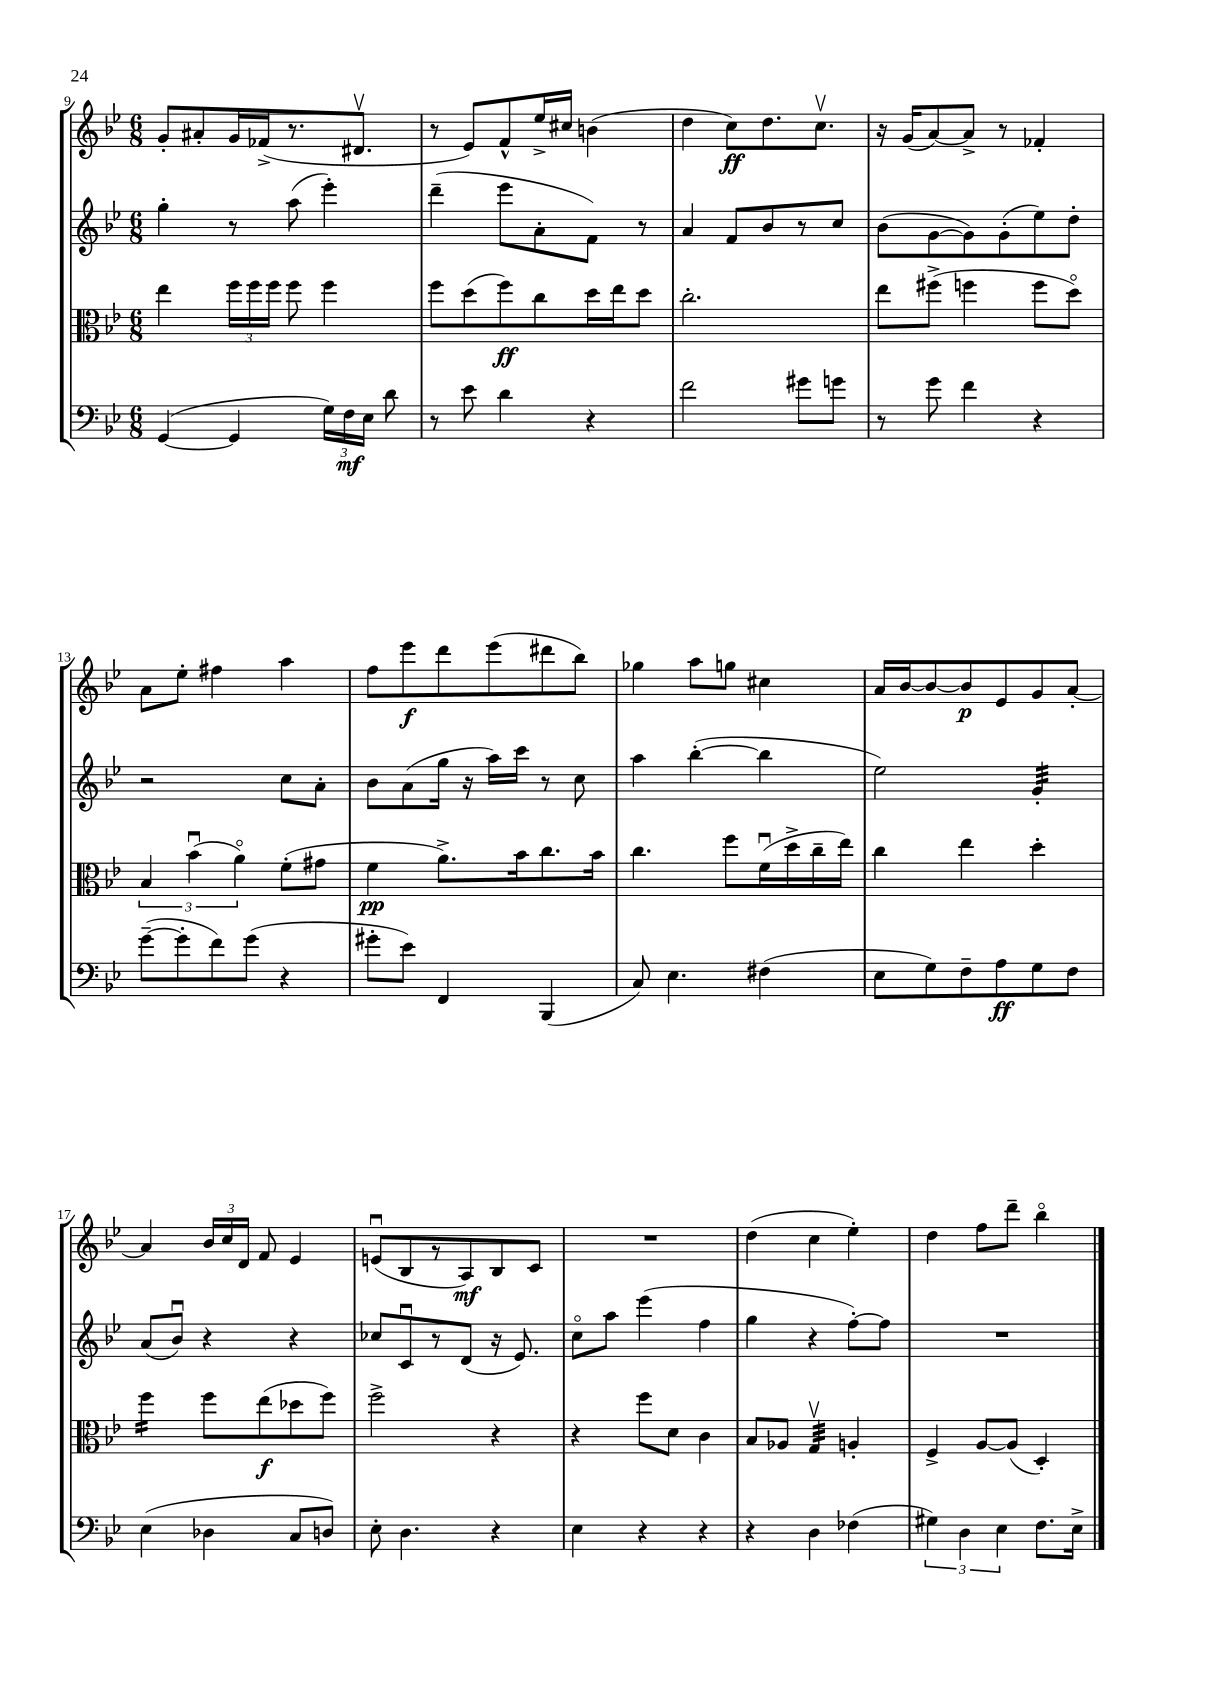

**kern	**kern	**kern	**kern
*staff4	*staff3	*staff2	*staff1
*clefF4	*clefC3	*clefG2	*clefG2
*k[b-e-]	*k[b-e-]	*k[b-e-]	*k[b-e-]
*M6/8	*M6/8	*M6/8	*M6/8
([4GG	4ee-	4gg'	8g'
.	.	.	8a#'
4GG]	24ff	8r	16g
.	24ff	.	.
.	.	.	(16f-^
.	24ff	.	.
.	8ff	(8aa	8.r
24G)	4ff	4eee-')	.
24F	.	.	.
.	.	.	8.d#v
24E-	.	.	.
8d	.	.	.
=	=	=	=
8r	8ff	(4ddd~	8r
8e-	(8dd	.	8e-)
4d	8ff)	8eee-	8f^^
.	8cc	8a'	16ee-^
.	.	.	16cc#
4r	16dd	8f)	(4b
.	16ee-	.	.
.	8dd	8r	.
=	=	=	=
2f	2.cc'	4a	4dd
.	.	8f	8cc)
.	.	8b-	8.dd
8g#	.	8r	.
.	.	.	8.ccv
8g	.	8cc	.
=	=	=	=
8r	8ee-	(8b-	16r
.	.	.	(16g
8g	(8ff#^	[8g	[8a)
4f	4ff	8g])	8a^]
.	.	(8g'	8r
4r	8ff	8ee-)	4f-'
.	8ddo)	8dd'	.
=	=	=	=
([8g~	6B-	2r	8a
8g']	.	.	8ee-'
.	(6b-u	.	.
8f)	.	.	4ff#
.	6ao)	.	.
(8g	.	.	.
4r	(8f'	8cc	4aa
.	8g#	8a'	.
=	=	=	=
8g#'	4f	8b-	8ff
8e-)	.	(8a	8eee-
4FF	8.a^)	16gg	8ddd
.	.	16r	.
.	.	16aa)	(8eee-
.	16b-	16ccc	.
(4BBB-	8.cc	8r	8ddd#
.	.	8cc	8bb-)
.	16b-	.	.
=	=	=	=
8C)	4.cc	4aa	4gg-
4.E-	.	.	.
.	.	([4bb-'	8aa
.	8ff	.	8gg
(4F#	(16fu	4bb-]	4cc#
.	16dd^	.	.
.	16cc~	.	.
.	16ee-)	.	.
=	=	=	=
8E-	4cc	2ee-)	16a
.	.	.	[16b-
8G)	.	.	8b-_
8F~	4ee-	.	8b-]
8A	.	.	8e-
8G	4dd'	4g'	8g
8F	.	.	[8a'
=	=	=	=
(4E-	4ff	(8a	4a]
.	.	8b-u)	.
4D-	8ff	4r	24b-
.	.	.	24cc
.	.	.	24d
.	(8ee-	.	8f
8C	8dd-	4r	4e-
8D)	8ff)	.	.
=	=	=	=
8E-'	2ff^	8cc-	(8eu
4.D	.	8cu	8B-
.	.	8r	8r
.	.	(8d	8A)
4r	4r	16r	8B-
.	.	8.e-)	.
.	.	.	8c
=	=	=	=
4E-	4r	8cco	2.r
.	.	8aa	.
4r	8ff	(4eee-	.
.	8d	.	.
4r	4c	4ff	.
=	=	=	=
4r	8B-	4gg	(4dd
.	8A-	.	.
4D	4Gv	4r	4cc
(4F-	4A'	[8ff')	4ee-')
.	.	8ff]	.
=	=	=	=
6G#)	4F^	2.r	4dd
6D	.	.	.
.	[8A	.	8ff
6E-	.	.	.
.	(8A]	.	8ddd~
8.F	4D')	.	4bb-o
16E-^	.	.	.
==	==	==	==
*-	*-	*-	*-
